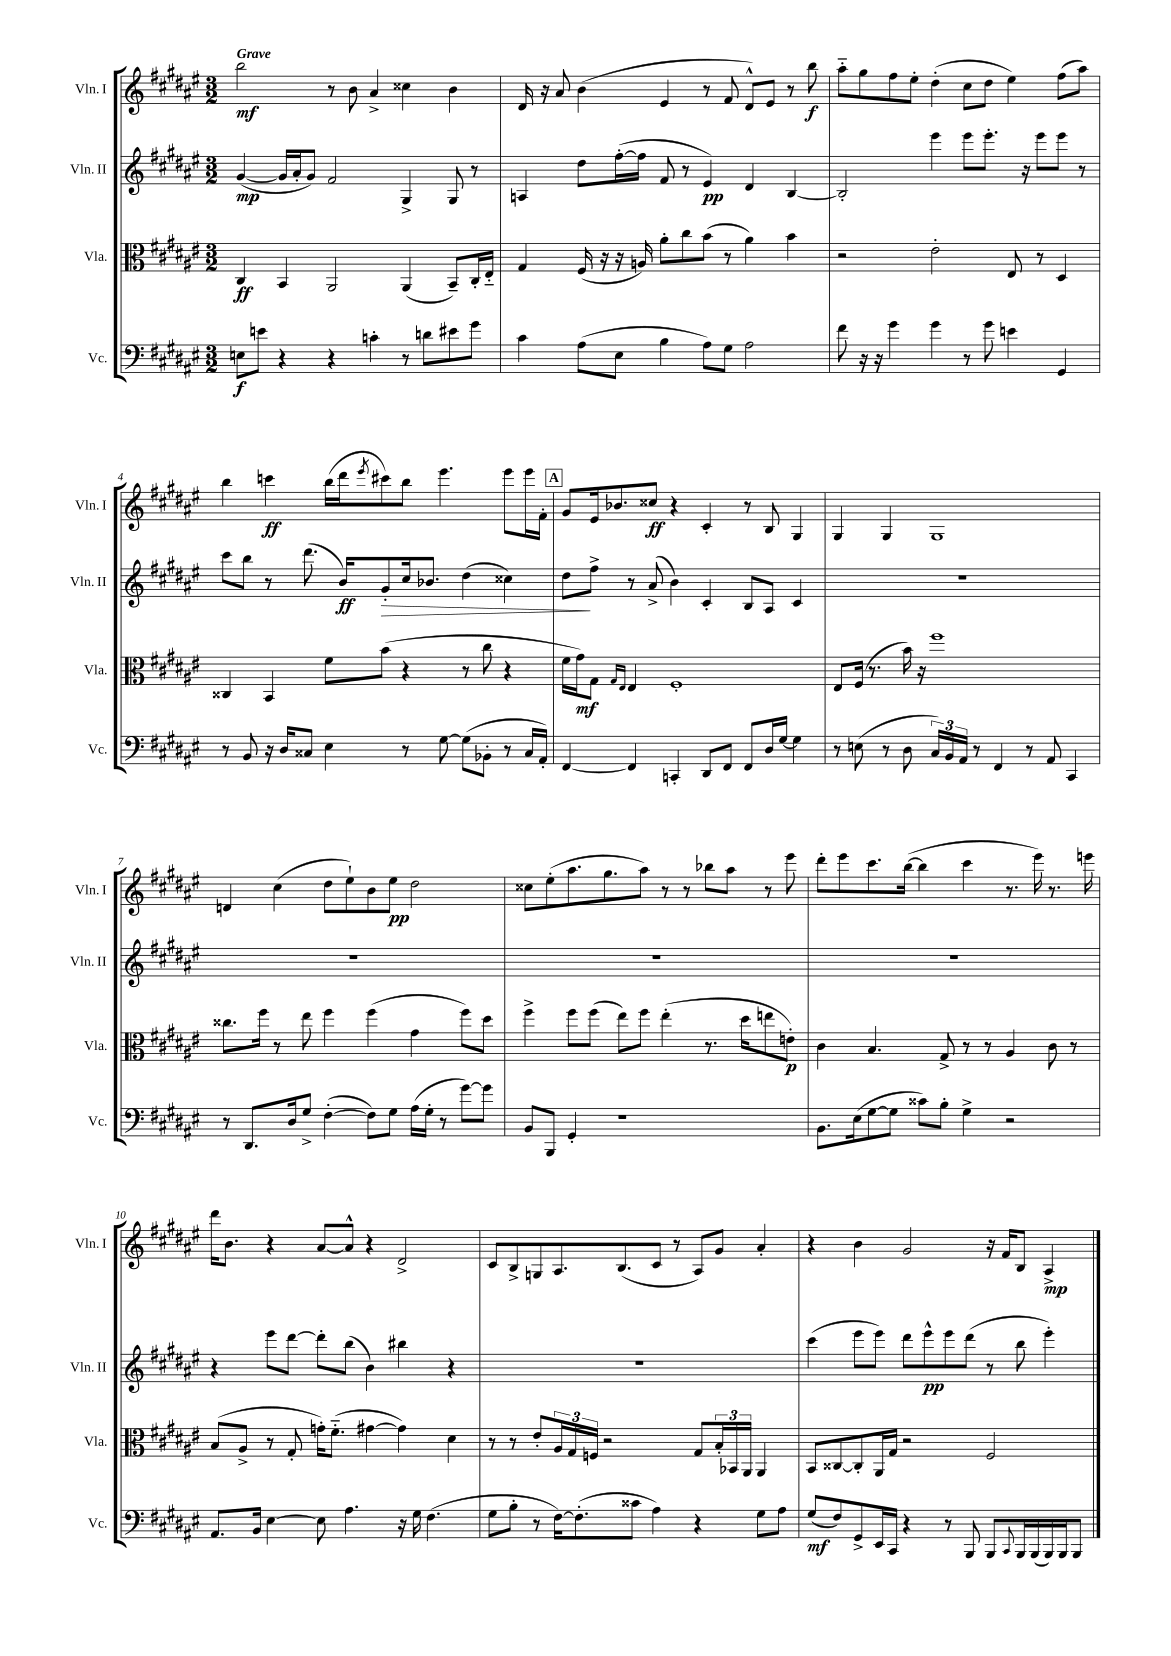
<<
\new StaffGroup <<
\new Staff = "s0" \with { instrumentName = "Vln. I" shortInstrumentName = "Vln. I" } {
    \clef treble \key fis \major \numericTimeSignature \time 3/2 \tempo "Grave"
    b''2\mf r8 b'8 ais'4-> cisis''4 b'4 |
    dis'16 r16 ais'8 b'4( eis'4 r8 fis'8 dis'8-^) eis'8 r8 b''8\f |
    ais''8-_ gis''8 fis''8 eis''8-. dis''4-.( cis''8 dis''8 eis''4) fis''8( ais''8) |
    b''4 c'''4\ff b''16( dis'''16 \acciaccatura { eis'''8 } cis'''8) b''8 eis'''4. eis'''8 eis'''16 fis'16-. |
    \mark \markup { \box "A" } gis'8 eis'16 bes'8. cisis''8\ff r4 cis'4-. r8 b8 gis4 |
    gis4 gis4 gis1 |
    d'4 cis''4( dis''8 eis''8-!) b'8 eis''8\pp dis''2 |
    cisis''8 eis''8-.( ais''8. gis''8. ais''8) r8 r8 bes''8 ais''8 r8 eis'''8 |
    dis'''8-. eis'''8 cis'''8. b''16~( b''4 cis'''4 r8. eis'''16) r8. e'''16 |
    dis'''16 b'8. r4 ais'8~ ais'8-^ r4 dis'2-> |
    cis'8 b8-> g8 ais8. b8.( cis'8 r8 ais8) gis'8 ais'4-. |
    r4 b'4 gis'2 r16 fis'16 b8 ais4->\mp \bar "|." |
}
\new Staff = "s1" \with { instrumentName = "Vln. II" shortInstrumentName = "Vln. II" } {
    \clef treble \key fis \major \numericTimeSignature \time 3/2
    gis'4~\mp( gis'16 ais'16-. gis'8) fis'2 gis4-> gis8 r8 |
    a4 dis''8 fis''16~-.( fis''16 fis'8 r8 eis'4\pp) dis'4 b4~ |
    b2-. eis'''4 eis'''8 eis'''8.-. r16 eis'''8 eis'''8 r8 |
    cis'''8 b''8 r8 dis'''8.( b'16\ff) gis'8-.\> cis''16 bes'8. dis''4( cisis''4) |
    \mark \markup { \box "A" } dis''8\! fis''8-> r8 ais'8->( b'4) cis'4-. b8 ais8 cis'4 |
    R1. |
    R1. |
    R1. |
    R1. |
    r4 eis'''8 dis'''8~ dis'''8-. b''8( b'4) bis''4 r4 |
    R1. |
    cis'''4( eis'''8 eis'''8) dis'''8 eis'''8-^\pp eis'''8 dis'''8( r8 b''8 eis'''4-.) \bar "|." |
}
\new Staff = "s2" \with { instrumentName = "Vla." shortInstrumentName = "Vla." } {
    \clef alto \key fis \major \numericTimeSignature \time 3/2
    cis4\ff b,4 ais,2 ais,4( b,8--) cis16-. eis16-_ |
    gis4 fis16( r16 r16 a16) ais'8-. cis''8 b'8( r8 ais'4) b'4 |
    r2 eis'2-. eis8 r8 dis4 |
    cisis4 b,4 fis'8 b'8( r4 r8 cis''8 r4 |
    \mark \markup { \box "A" } fis'16 gis'16\mf) gis8 \grace { gis16 eis16 } eis4 fis1-. |
    eis8 fis16( r8. b'16) r16 fis''1 |
    cisis''8. fis''16 r8 eis''8 fis''4 fis''4( gis'4 fis''8) dis''8 |
    fis''4-> fis''8 fis''8( eis''8) fis''8 eis''4-.( r8. dis''16 e''8 e'8-.\p) |
    cis'4 b4. gis8-> r8 r8 ais4 cis'8 r8 |
    b8( ais8-> r8 gis8-. g'16-.) fis'8.-_( gis'4~ gis'4) dis'4 |
    r8 r8 eis'8-. \tuplet 3/2 { ais16 gis16 f16 } r2 gis8 \tuplet 3/2 { b16-. bes,16 ais,16 } ais,4 |
    b,8 cisis8~ cisis8-. ais,16 gis16 r2 fis2 \bar "|." |
}
\new Staff = "s3" \with { instrumentName = "Vc." shortInstrumentName = "Vc." } {
    \clef bass \key fis \major \numericTimeSignature \time 3/2
    e8\f e'8 r4 r4 c'4-. r8 d'8 eis'8 gis'8 |
    cis'4 ais8( eis8 b4 ais8) gis8 ais2 |
    fis'8 r16 r16 gis'4 gis'4 r8 gis'8 e'4 gis,4 |
    r8 b,8 r16 dis16 cisis8 eis4 r8 gis8~ gis8( bes,8-. r8 cisis16 ais,16-.) |
    \mark \markup { \box "A" } fis,4~ fis,4 c,4-. dis,8 fis,8 fis,8 dis16 gis16~ gis4 |
    r8 e8( r8 dis8 \tuplet 3/2 { cis16) b,16 ais,16 } r8 fis,4 r8 ais,8 cis,4 |
    r8 dis,8. dis16 gis8-> fis4~-.( fis8) gis8 ais16( gis16-. r8 gis'8~) gis'8 |
    b,8 b,,8 gis,4-. r1 |
    b,8. eis16( gis8~ gis8 cisis'8) b8-. gis4-> r2 |
    ais,8. b,16 eis4~ eis8 ais4. r16 gis16 fis4.( |
    gis8 b8-. r8 fis16~) fis8.-.( cisis'8 ais4) r4 gis8 ais8 |
    gis8\mf( fis8) gis,8-> eis,16 cis,16 r4 r8 b,,8 b,,8 \appoggiatura { cis,8 } b,,16 b,,16( b,,16) b,,16 b,,8 \bar "|." |
}
>>
>>
